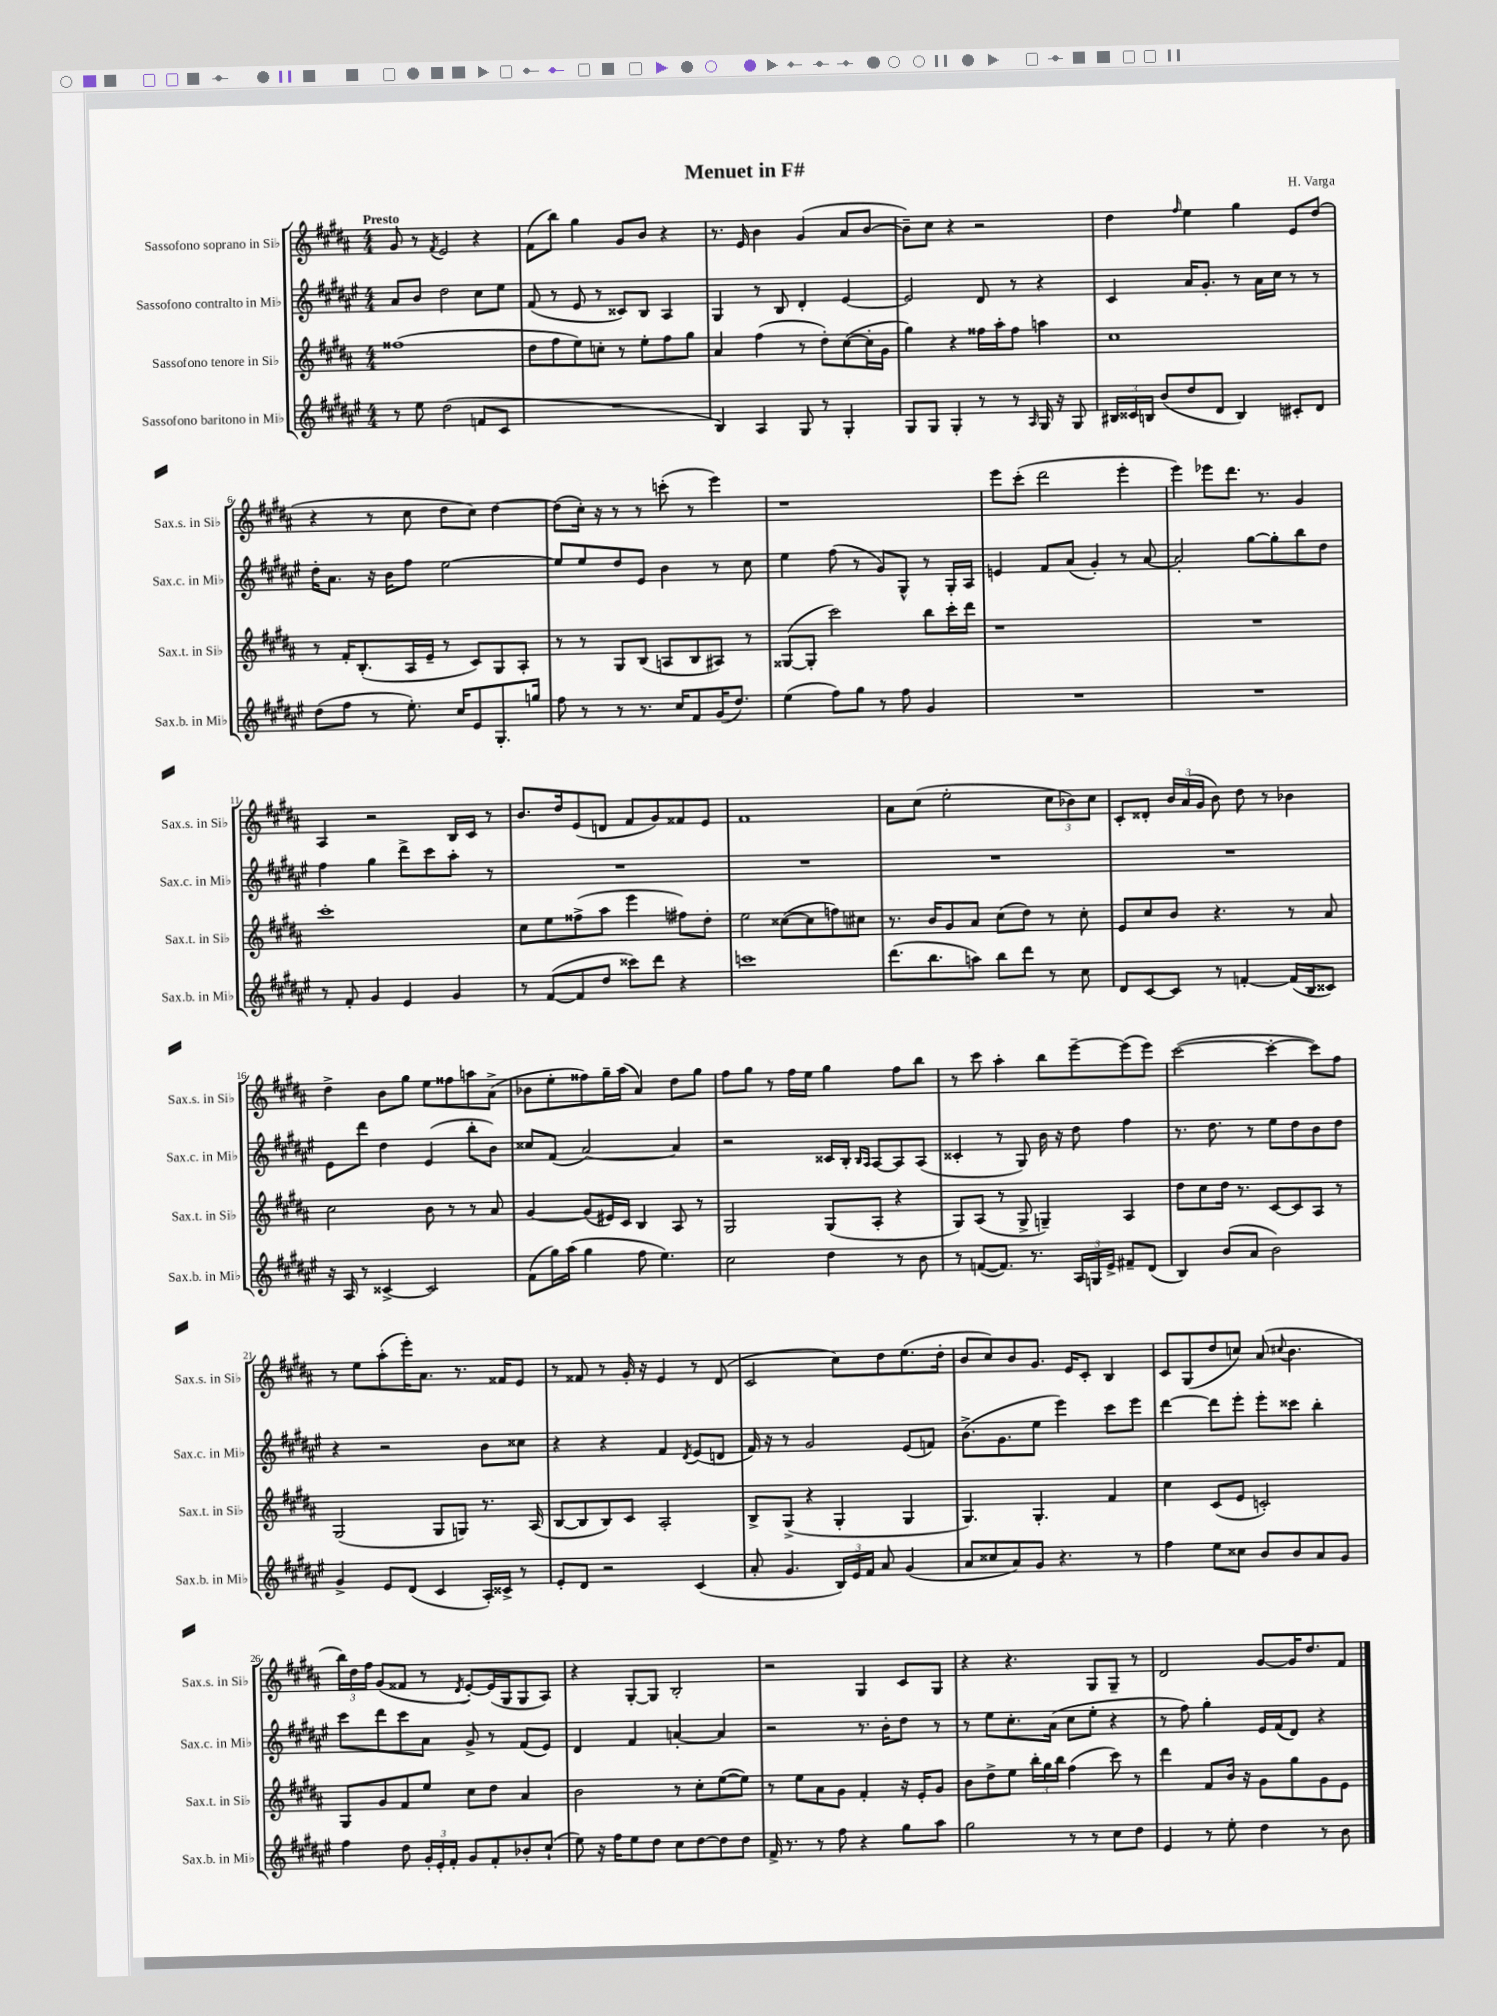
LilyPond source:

\header { title = "Menuet in F#" composer = "H. Varga" }
<<
\new StaffGroup <<
\new Staff = "s0" \with { instrumentName = "Sassofono soprano in Sib" shortInstrumentName = "Sax.s. in Sib" } {
    \clef treble \key b \major \numericTimeSignature \time 4/4 \tempo "Presto"
    \autoBeamOff gis'8 r8 \acciaccatura { fis'8 } e'2 r4 |
    fis'8[( b''8]) gis''4 gis'8[ b'8] r4 |
    r8. e'16 b'4 gis'4( ais'8[ b'8]~ |
    b'8[--) cis''8] r4 r2 |
    dis''4 \grace { fis''16 } e''4 gis''4 e'8[ dis''8]( |
    r4 r8 cis''8 dis''8[ cis''8]) dis''4~ |
    dis''8[( cis''16]-.) r16 r8 r8 c'''8-.( r8 e'''4) |
    r1 |
    e'''8[ cis'''8]-.( dis'''2 e'''4-. |
    e'''4) ees'''8[ dis'''8.] r8. gis'4 |
    ais4 r2 b16[ cis'16] r8 |
    b'8.[ dis''16 e'8( d'8] fis'8[ gis'8) fisis'8 e'8] |
    fis'1 |
    ais'8[ cis''8]( e''2-. \tuplet 3/2 { cis''8[ bes'8) cis''8] } |
    cis'8[-. disis'8]-. \tuplet 3/2 { b'16[ ais'16( gis'16] } b'8) dis''8 r8 bes'4 |
    dis''4-> b'8[ gis''8] e''8[ fisis''8 a''8 ais'8]->( |
    bes'8[ e''8-. fisis''8) gis''16-- ais''16]( ais'4) dis''8[ gis''8] |
    fis''8[ gis''8] r8 fis''16[ e''16] gis''4 fis''8[ b''8] |
    r8 cis'''8 ais''4-. b''8[ e'''8~-- e'''8( e'''8]) |
    cis'''2~( cis'''4~-. cis'''8[) fis''8] |
    r8 e''8[ ais''8-.( e'''16-.) ais'8.] r8. fisis'16[ e'8] |
    r8 fisis'8 r8 gis'16-. r16 e'4 r8 dis'8( |
    cis'2 cis''8[) dis''8 e''8.( dis''16]-. |
    b'8[ cis''8) b'8 gis'8.] e'16[ cis'8]-. b4 |
    cis'8[ gis8( dis''8 c''8]) ais'8( \appoggiatura { cis''8 } b'4. |
    \tuplet 3/2 { b''16[) dis''16 fis''16] } gis'8[( fisis'8] r8 \acciaccatura { dis'8 } e'8[~-.) e'16( gis16 gis8 ais8]) |
    r4 gis8[~-. gis8] b2-. |
    r2 gis4 cis'8[ gis8] |
    r4 r4. gis8[ gis8]-- r8 |
    dis'2 gis'8[~ gis'16 dis''8. fis'8] \bar "|." |
}
\new Staff = "s1" \with { instrumentName = "Sassofono contralto in Mib" shortInstrumentName = "Sax.c. in Mib" } {
    \clef treble \key fis \major \numericTimeSignature \time 4/4
    \autoBeamOff ais'8[ b'8] dis''2 cis''8[ eis''8] |
    fis'8( r8 eis'8 r8 cisis'8[) b8] ais4 |
    gis4 r8 b8 dis'4-. eis'4~ |
    eis'2 dis'8 r8 r4 |
    cis'4 ais'16[ gis'8.]-. r8 ais'16[ cis''16] r8 r8 |
    dis''16[-. ais'8.] r16 b'16[ fis''8] eis''2~ |
    eis''8[ eis''8 dis''8 eis'8] b'4 r8 cis''8 |
    eis''4 fis''8( r8 gis'8[) gis8]-^ r8 gis16[-. ais16] |
    e'4 fis'8[ ais'8]( gis'4-.) r8 ais'8~ |
    ais'2-. gis''8[~ gis''8-. b''8 dis''8] |
    fis''4 gis''4 dis'''8[-> cis'''8 ais''8]-. r8 |
    R1 |
    R1 |
    R1 |
    R1 |
    eis'8[ dis'''8] dis''4 eis'4( b''8[-. b'8]) |
    cisis''8[ fis'8]( ais'2~) ais'4 |
    r2 cisis'16[ b16]-. \grace { b16[ ais16] } ais8[~ ais8 ais8]( |
    cisis'4-. r8 gis8) b'16 r16 dis''8 fis''4 |
    r8. dis''8. r8 eis''8[ dis''8 b'8 dis''8] |
    r4 r2 b'8[ cisis''8] |
    r4 r4 fis'4 \acciaccatura { dis'8 } eis'8[( d'8] |
    fis'16) r16 r8 gis'2 eis'8[( f'8]) |
    b'8.[->( gis'8. eis''8] eis'''4) cis'''8[ eis'''8] |
    dis'''4~ dis'''8[ eis'''8]-. eis'''8[-. cisis'''8] b''4-. |
    cis'''8[ dis'''8 cis'''8 ais'8] gis'8-> r8 fis'8[( eis'8]) |
    dis'4 fis'4 a'4~-. a'4 |
    r2 r8. b'16[-. dis''8] r8 |
    r8 eis''8[ cis''8.-. ais'16]( cis''8[ eis''8]-. r4 |
    r8 fis''8) gis''4-. eis'16[ fis'16( dis'8]) r4 \bar "|." |
}
\new Staff = "s2" \with { instrumentName = "Sassofono tenore in Sib" shortInstrumentName = "Sax.t. in Sib" } {
    \clef treble \key b \major \numericTimeSignature \time 4/4
    \autoBeamOff fisis''1( |
    dis''8[ fis''8 e''8) c''8]-. r8 e''8[-. fis''8 gis''8] |
    ais'4 fis''4( r8 dis''8[-.) cis''8~( cis''16-. gis'16] |
    gis''4) r4 fisis''16[ ais''16-. fisis''8] a''4 |
    cis''1 |
    r8 fis'16[-. b8.-.( ais16 e'16]-- r8 cis'8[) gis8 ais8]-. |
    r8 r8 gis8[ b8]( a8[ b8 ais8]) r8 |
    gisis8[~( gisis8]-. cis'''2) b''8[ cis'''16-. dis'''16] |
    r1 |
    R1 |
    cis'''1-. |
    cis''8[ e''8 fisis''8->( ais''8] e'''4 fis''8[) dis''8]-. |
    e''2 cisis''8[~( cisis''8 f''8) cis''8] |
    r8. b'16[ gis'8 ais'8] cis''8[( dis''8]) r8 cis''8-. |
    e'8[ cis''8 b'8] r4. r8 ais'8 |
    cis''2 b'8 r8 r8 ais'8 |
    gis'4~ gis'8[( eis'16) cis'16] b4 ais8 r8 |
    gis2 gis8[( ais8]-. r4 |
    gis8[) ais8]( r8 gis8-> g4--) ais4 |
    dis''8[ cis''8 dis''16] r8. cis'8[~ cis'8 ais8] r8 |
    gis2( gis8[ g8]) r8. ais16( |
    b8[~ b8 b8) cis'8] ais2-. |
    b8[-> gis8]->( r4 gis4-. gis4 |
    gis4.) gis4.-. fis'4 |
    cis''4 cis'8[( e'8] c'2-.) |
    gis8[ gis'8 fis'8 e''8] cis''8[ dis''8] ais'4 |
    b'2 r8 cis''8[-. e''8~( e''8]) |
    r8 e''8[ ais'8 gis'8] fis'4-. r16 e'16[-. gis'8] |
    b'8[ dis''8-> e''8] \tuplet 3/2 { b''16[-. gis''16 b''16] } fis''4( cis'''8) r8 |
    dis'''4 fis'8[ b'16] r16 gis'8[ gis''8 gis'8 e'8] \bar "|." |
}
\new Staff = "s3" \with { instrumentName = "Sassofono baritono in Mib" shortInstrumentName = "Sax.b. in Mib" } {
    \clef treble \key fis \major \numericTimeSignature \time 4/4
    \autoBeamOff r8 eis''8 dis''2( f'8[ cis'8] |
    R1 |
    b4) ais4 gis8 r8 gis4-. |
    gis8[ gis8] gis4-. r8 r8 \grace { ais16 } gis16 r16 gis8 |
    \tuplet 3/2 { bis16[ cisis'16 b16] } b'8[( dis''8 dis'8] b4) cis'8[-. dis'8] |
    dis''8[( fis''8] r8 eis''8.-.) cis''16[ eis'8 gis8.-. g''16] |
    fis''8 r8 r8 r8. cis''16[ fis'8 gis'16( dis''8.]) |
    eis''4( fis''8[) gis''8] r8 fis''8 gis'4 |
    R1 |
    R1 |
    r8 fis'8-. gis'4 eis'4 gis'4 |
    r8 fis'8[~( fis'8 dis''8] cisis'''8[) dis'''8] r4 |
    c'''1 |
    dis'''8.[( b''8. a''8]) b''8[ dis'''8] r8 cis''8 |
    dis'8[ cis'8~ cis'8] r8 f'4~-. f'16[( b16 cisis'8]) |
    r16 ais16 r8 cisis'4~-> cisis'2 |
    fis'8[( gis''16) ais''16]( gis''4 fis''8 eis''4.) |
    cis''2 dis''4 r8 b'8 |
    r8 f'8[~( f'8.]) r8. \tuplet 3/2 { ais16[ g16 eis'16]-> } fis'8[-- dis'8]( |
    b4) b'8[( ais'8] b'2) |
    gis'4-> eis'8[ dis'8]( cis'4 ais16[-.) cisis'16]-> r8 |
    eis'8[-. dis'8] r2 cis'4( |
    ais'8-. gis'4. \tuplet 3/2 { b16[) eis'16 fis'16] } ais'8 gis'4( |
    ais'8[ cisis''8 ais'8) gis'8] r4. r8 |
    fis''4 eis''8[ cisis''8] b'8[ b'8 ais'8 gis'8] |
    fis''4 dis''8 \tuplet 3/2 { gis'16[-. eis'16-. fis'16]-. } gis'8[ fis'8-. bes'8-. cis''8]-!( |
    eis''8) r16 fis''16[ eis''8 dis''8] cis''8[ dis''8~ dis''8 dis''8] |
    fis'16-> r8. r8 fis''8 r4 gis''8[ ais''8] |
    gis''2 r8 r8 cis''8[ dis''8] |
    eis'4 r8 eis''8-. dis''4 r8 b'8 \bar "|." |
}
>>
>>
